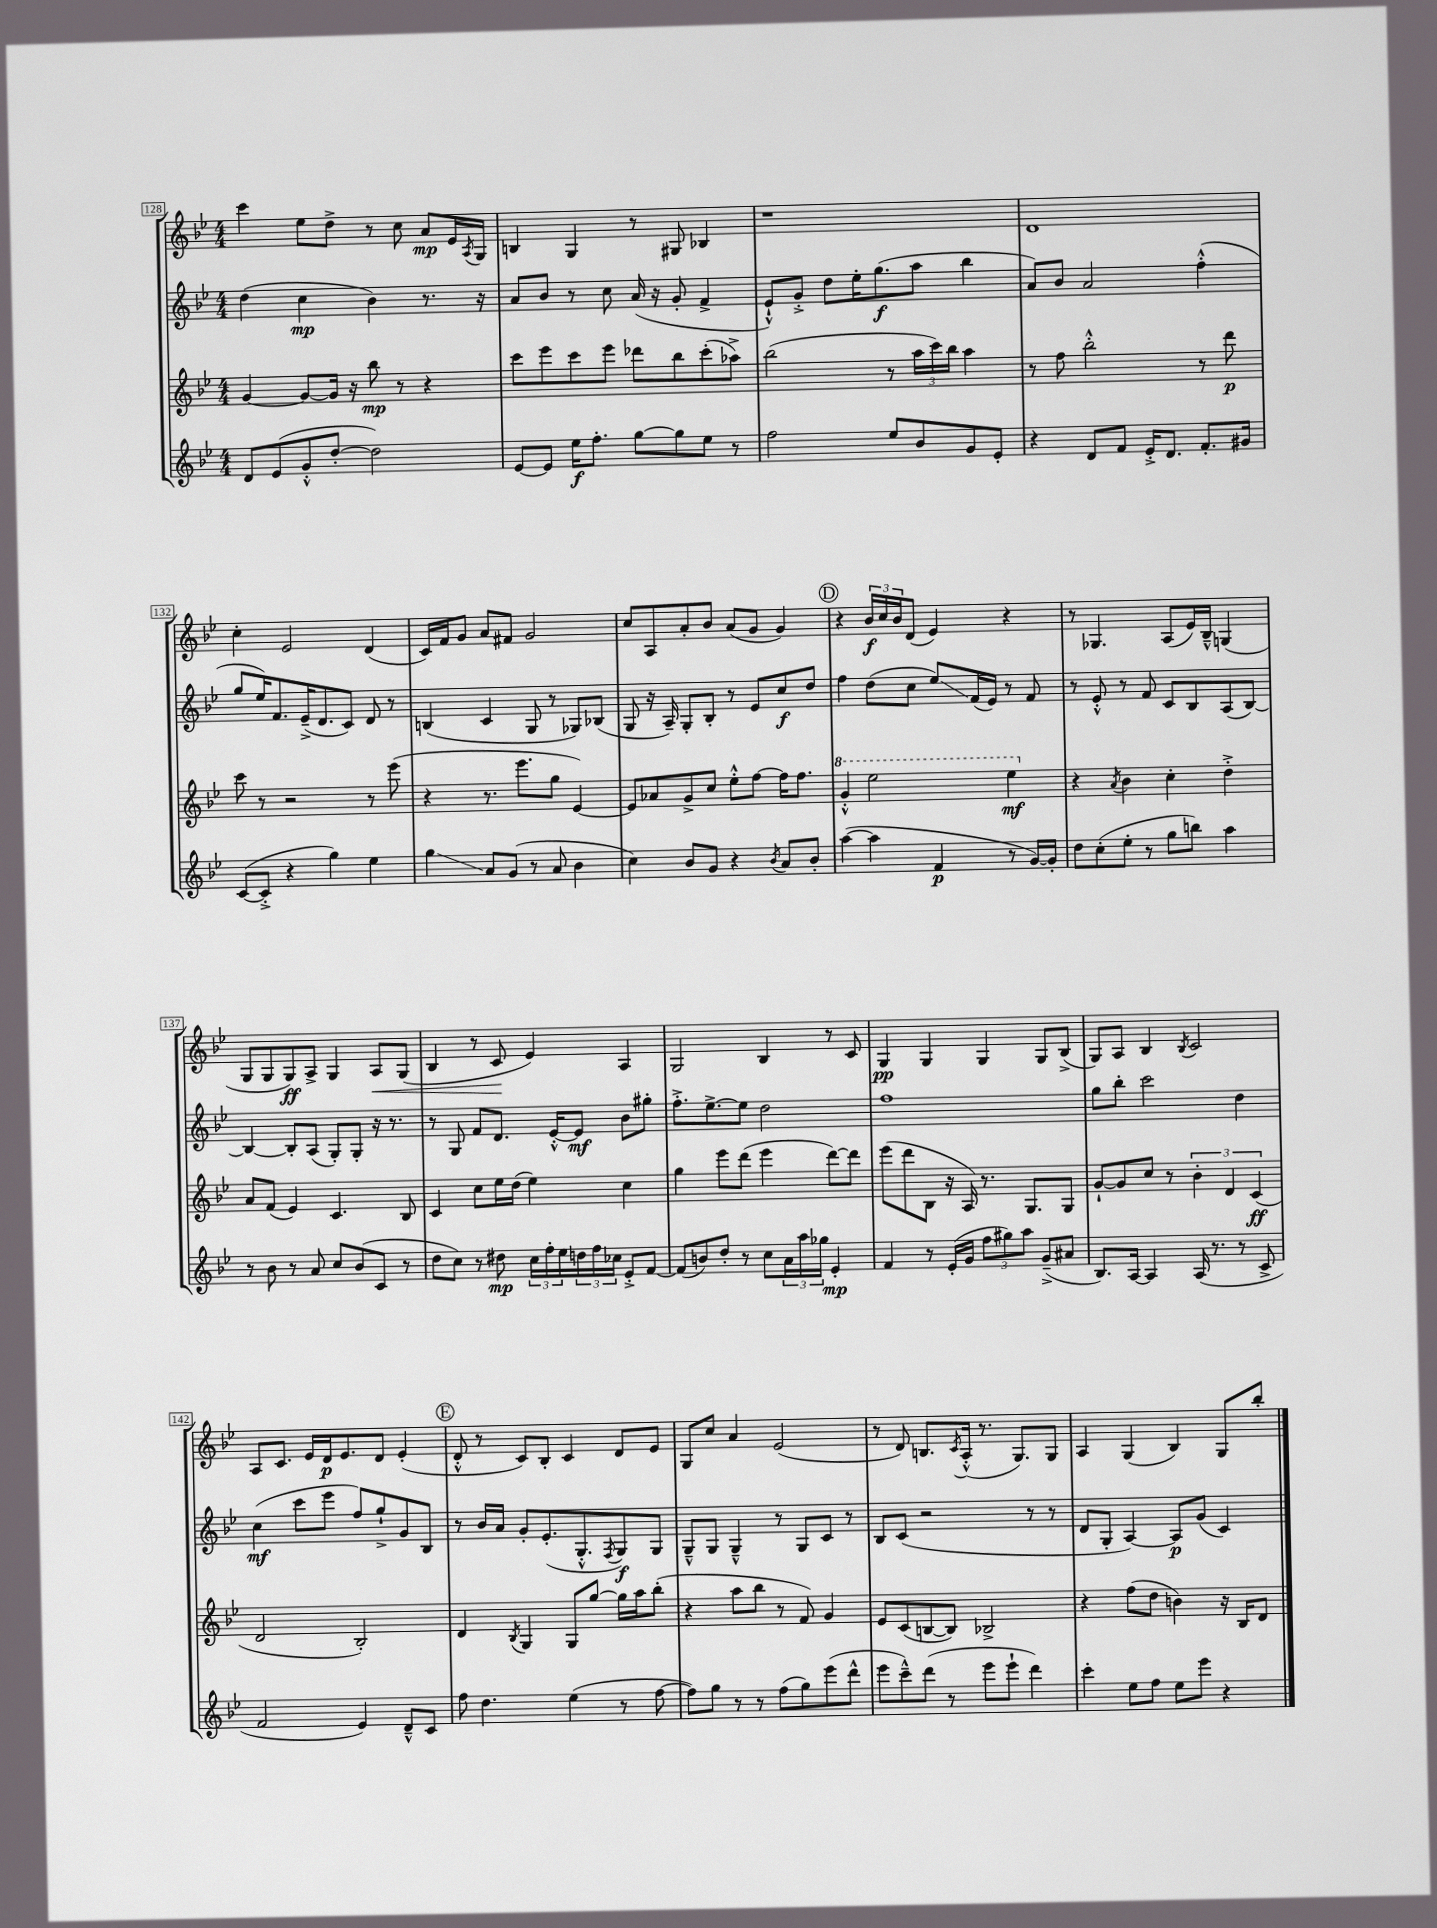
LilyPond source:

<<
\new StaffGroup <<
\new Staff = "s0" {
    \clef treble \key bes \major \numericTimeSignature \time 4/4
    c'''4 ees''8 d''8-> r8 c''8 a'8\mp ees'16 \acciaccatura { a8 } g16 |
    b4 g4 r8 gis8 bes4 |
    r1 |
    d'1 |
    c''4-. ees'2 d'4( |
    c'16) f'16 g'8 a'8 fis'8 g'2 |
    c''8 a8 a'8-. bes'8 a'8( g'8 g'4) |
    \mark \markup { \circle "D" } r4 \tuplet 3/2 { bes'16\f c''16 bes'16 } d'8( ees'4) r4 |
    r8 ges4. a8( ees'16) bes16---^ g4( |
    g8 g8 g8\ff) a8-> g4 a8\< g8( |
    bes4 r8 c'8\! ees'4) a4 |
    g2 bes4 r8 c'8 |
    g4\pp g4 g4 g8 bes8->( |
    g8) a8 bes4 \acciaccatura { bes8 } c'2 |
    a8 c'8. ees'16 d'16\p ees'8. d'8 ees'4-.( |
    \mark \markup { \circle "E" } d'8-.-^ r8 c'8) bes8-. c'4 d'8 ees'8 |
    g8 c''8 a'4 ees'2( |
    r8 d'8) b8. \acciaccatura { c'8 } a16-.-^( r8. g8.) g8 |
    a4 g4( bes4) g8 bes''8-. \bar "|." |
}
\new Staff = "s1" {
    \clef treble \key bes \major \numericTimeSignature \time 4/4
    d''4( c''4\mp bes'4) r8. r16 |
    a'8 bes'8 r8 c''8 a'16( r16 g'8-. f'4-> |
    ees'8-!-^) g'8-.-> d''8 ees''16-. g''8.\f( a''8 bes''4 |
    a'8) bes'8 a'2 f''4-.-^( |
    g''8 ees''16) f'8. ees'16--->( d'8. c'8) d'8 r8 |
    b4( c'4 g8 r8 ges8) bes8( |
    g8 r16 a16--) g8-. bes8-. r8 ees'8 c''8\f d''8 |
    \mark \markup { \circle "D" } f''4 d''8( c''8 ees''8\glissando) f'16( ees'16) r8 f'8 |
    r8 ees'8-.-^ r8 f'8 c'8 bes8 a8( bes8~) |
    bes4~ bes8-. a8( g8-.) g8-. r16 r8. |
    r8 g8 f'8 d'8. ees'16~-.-^ ees'8\mf bes'8 gis''8-. |
    f''8.-.-> ees''8.~-> ees''8 d''2 |
    f''1 |
    g''8 bes''8-. c'''2 d''4 |
    c''4\mf( c'''8 ees'''8 f''8) g''8-!-> g'8 bes8 |
    \mark \markup { \circle "E" } r8 bes'16 a'16 g'8-. ees'8.-.( g8.-.-^ \acciaccatura { f8 } g8\f) g8 |
    g8---^ g8 g4---^ r8 g8 c'8 r8 |
    bes8 c'8( r2 r8 r8 |
    d'8 g8-. a4~) a8\p g'8( c'4) \bar "|." |
}
\new Staff = "s2" {
    \clef treble \key bes \major \numericTimeSignature \time 4/4
    g'4~ g'8~ g'16 r16 bes''8\mp r8 r4 |
    c'''8 ees'''8 c'''8 ees'''8 des'''8 bes''8 c'''8-.( aes''8->) |
    bes''2( r8 \tuplet 3/2 { a''16 c'''16) bes''16 } a''4 |
    r8 f''8 bes''2-.-^ r8 d'''8\p |
    c'''8 r8 r2 r8 ees'''8( |
    r4 r8. ees'''8. g''8 ees'4~) |
    ees'8 aes'8 g'8-> c''8 ees''8-.-^ f''8~ f''16 f''8. |
    \mark \markup { \circle "D" } \ottava #1 g''4-.-^ ees'''2 ees'''4\mf \ottava #0 |
    r4 \acciaccatura { a'8 } bes'4 c''4-. d''4-.-> |
    a'8 f'8( ees'4) c'4. bes8 |
    c'4 c''8 ees''16 d''16( ees''4) c''4 |
    g''4 ees'''8 d'''8( ees'''4 d'''8~) d'''8 |
    ees'''8( d'''8 bes8 r16 a16) r8. g8. g8 |
    g'8~-! g'8 c''8 r8 \tuplet 3/2 { bes'4-. d'4 c'4\ff( } |
    d'2 bes2-.) |
    \mark \markup { \circle "E" } d'4 \acciaccatura { bes8 } g4 g8 g''8~ g''16 a''16 bes''8-.( |
    r4 a''8 bes''8 r8 f'8) g'4 |
    ees'8 c'8( b8~ b8) bes2-> |
    r4 f''8( d''8 b'4) r16 bes16 d'8 \bar "|." |
}
\new Staff = "s3" {
    \clef treble \key bes \major \numericTimeSignature \time 4/4
    d'8 ees'8( g'8-.-^ d''8~-. d''2) |
    ees'8~ ees'8 ees''16\f f''8.-. g''8~ g''8 ees''8 r8 |
    f''2 ees''8 bes'8 g'8 ees'8-. |
    r4 d'8 f'8 ees'16-.-> d'8. f'8.-. gis'16 |
    c'8~( c'8-.-> r4 g''4) ees''4 |
    g''4\glissando a'8 g'8( r8 a'8 bes'4 |
    c''4) bes'8 g'8 r4 \acciaccatura { bes'8 } a'8 bes'8-. |
    \mark \markup { \circle "D" } a''4~( a''4 f'4\p r8 g'16~) g'16-. |
    d''8 c''8-.( ees''8-. r8 g''8 b''8) a''4 |
    r8 bes'8 r8 a'8 c''8 bes'8( c'8 r8 |
    d''8 c''8) r8 dis''8\mp \tuplet 3/2 { c''16 f''16-. ees''16 } \tuplet 3/2 { d''16 f''16 ces''16 } ees'8-.-> f'8~ |
    f'8( b'8) d''8-. r8 c''8 \tuplet 3/2 { a'16 a''16 ges''16 } ees'4-.\mp |
    f'4 r8 ees'16-.( g'16 \tuplet 3/2 { f''8 gis''8) a''8 } g'8--->( ais'8 |
    bes8.) a16~ a4 a16( r8. r8 c'8-> |
    f'2 ees'4) d'8---^ c'8 |
    \mark \markup { \circle "E" } f''8 d''4. ees''4( r8 f''8~ |
    f''8) g''8 r8 r8 f''8( g''8) ees'''8( d'''8-^ |
    ees'''8 c'''8---^) d'''8( r8 ees'''8 ees'''8-! d'''4) |
    c'''4-. ees''8 f''8 ees''8 ees'''8 r4 \bar "|." |
}
>>
>>
\layout { \context { \Score currentBarNumber = #128 \override BarNumber.stencil = #(make-stencil-boxer 0.1 0.3 ly:text-interface::print) } }
